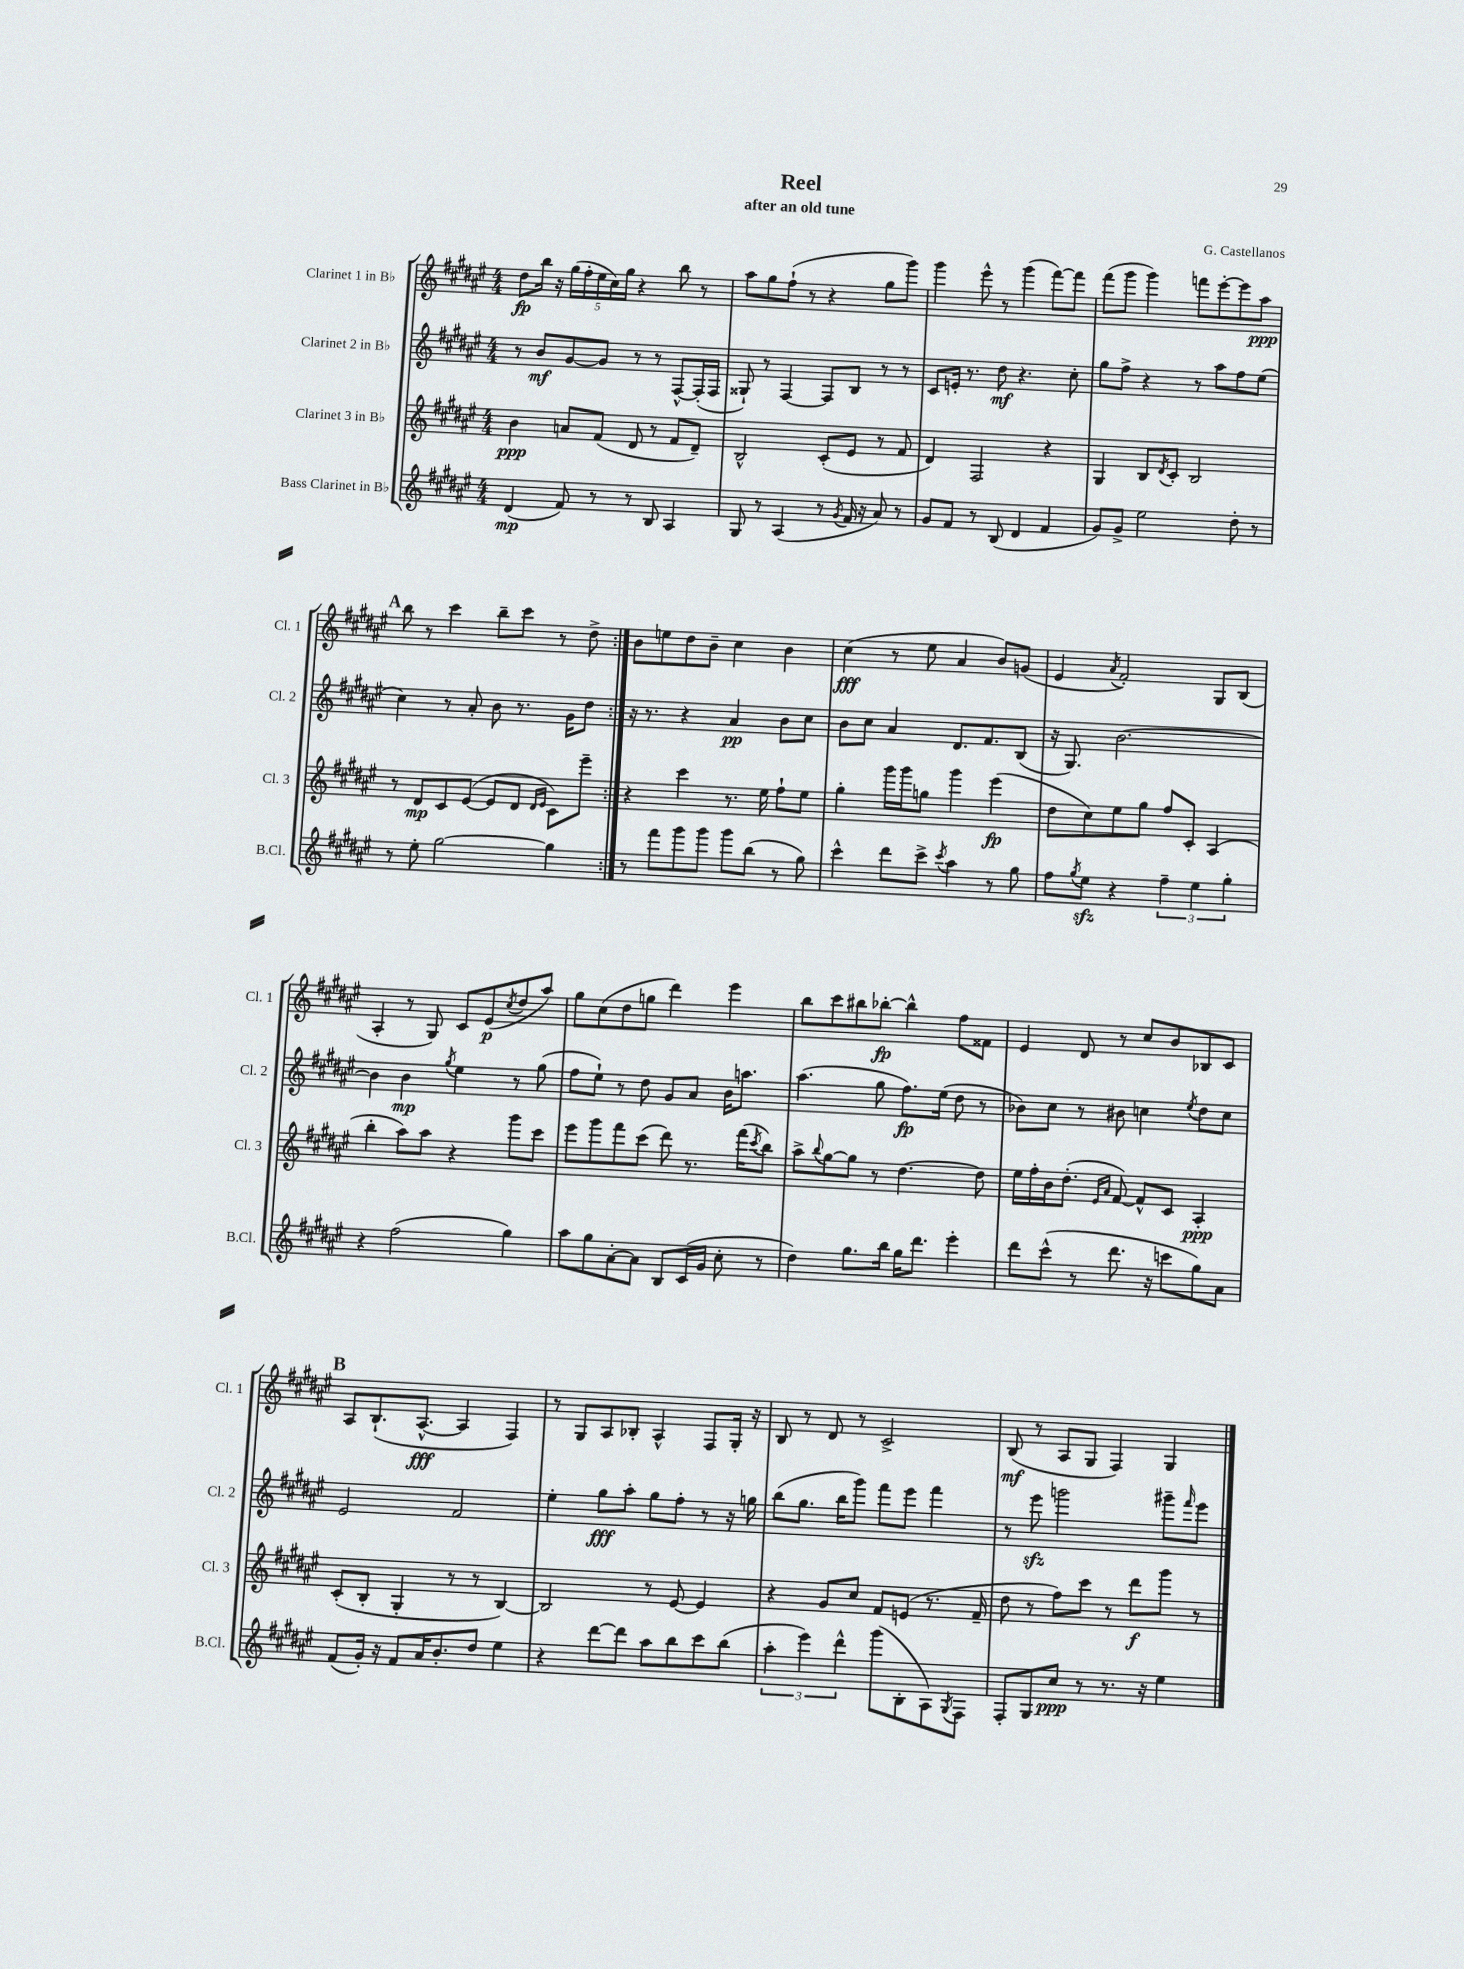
\header { title = "Reel" composer = "G. Castellanos" subtitle = "after an old tune" }
<<
\new StaffGroup <<
\new Staff = "s0" \with { instrumentName = "Clarinet 1 in Bb" shortInstrumentName = "Cl. 1" } {
    \clef treble \key fis \major \numericTimeSignature \time 4/4
    \repeat volta 2 { dis''8\fp b''16 r16 \tuplet 5/4 { gis''16( fis''16-. eis''16 cis''16) gis''16 } r4 b''8 r8 |
    ais''8 gis''8 fis''8-!( r8 r4 gis''8 gis'''8) |
    gis'''4 eis'''8-^ r8 gis'''4( fis'''8~) fis'''8 |
    fis'''8( gis'''8 gis'''4) f'''8 eis'''8~-. eis'''8 ais''8\ppp |
    \mark \markup { \bold "A" } b''8 r8 cis'''4 b''8-- cis'''8 r8 dis''8-> | }
    b'8 e''8 dis''8 b'8-- cis''4 b'4 |
    cis''4\fff( r8 eis''8 ais'4 b'8) g'8( |
    eis'4 \acciaccatura { ais'8 } fis'2-.) gis8 b8( |
    ais4-. r8 gis8) cis'8 eis'8\p( \acciaccatura { cis''8 } dis''8 ais''8) |
    gis''8 cis''8( dis''8 g''8 dis'''4) eis'''4 |
    b''8 cis'''8 bis''8 bes''8~-.\fp bes''4-^ fis''8 fisis'8 |
    eis'4 dis'8 r8 cis''8 b'8 bes8 cis'8 |
    \mark \markup { \bold "B" } ais8 b8.-!( ais8.~-^\fff ais4 fis4) |
    r8 gis8 ais8 bes8-. ais4-^ fis8 gis16-. r16 |
    b8 r8 dis'8 r8 cis'2-> |
    b8\mf( r8 ais8 gis8 fis4) gis4 \bar "|." |
}
\new Staff = "s1" \with { instrumentName = "Clarinet 2 in Bb" shortInstrumentName = "Cl. 2" } {
    \clef treble \key fis \major \numericTimeSignature \time 4/4
    \repeat volta 2 { r8 b'8\mf gis'8~ gis'8 r8 r8 fis8~-^ fis16-.( fis16 |
    gisis8-!) r8 fis4~ fis8 b8 r8 r8 |
    cis'8 e'16-. r8. dis''8\mf r4. cis''8-. |
    gis''8 fis''8-> r4 r8 ais''8 fis''8 eis''8( |
    \mark \markup { \bold "A" } cis''4) r8 ais'8-. b'8 r8. gis'16 dis''8 | }
    r16 r8. r4 ais'4\pp b'8 cis''8 |
    b'8 cis''8 ais'4 dis'8. fis'8. b8( |
    r16 gis8.) b'2.~ |
    b'4 b'4\mp \acciaccatura { gis''8 } eis''4 r8 gis''8( |
    fis''8 eis''8-!) r8 dis''8 gis'8 ais'8 b'16 a''8. |
    ais''4.( gis''8 fis''8.\fp) eis''16( dis''8 r8 |
    bes'8) cis''8 r8 bis'8 c''4 \acciaccatura { eis''8 } dis''8 c''8 |
    \mark \markup { \bold "B" } eis'2 fis'2 |
    eis''4-. gis''8\fff ais''8-. gis''8 fis''8-. r8 r16 g''16 |
    b''8( gis''8. b''16 gis'''8) fis'''8 eis'''8 fis'''4 |
    r8 eis'''8\sfz g'''2 gis'''8-- \grace { fis'''16 } eis'''8 \bar "|." |
}
\new Staff = "s2" \with { instrumentName = "Clarinet 3 in Bb" shortInstrumentName = "Cl. 3" } {
    \clef treble \key fis \major \numericTimeSignature \time 4/4
    \repeat volta 2 { b'4\ppp a'8 fis'8( dis'8 r8 fis'8 dis'8--) |
    b2-^ cis'8-.( eis'8 r8 fis'8 |
    dis'4) fis2 r4 |
    gis4 b8 \acciaccatura { dis'8 } cis'8-. b2 |
    \mark \markup { \bold "A" } r8 dis'8\mp cis'8 eis'8~( eis'8 dis'8 \grace { dis'16 eis'16 } cis'8) eis'''8-- | }
    r4 cis'''4 r8. eis''16 fis''8-! eis''8 |
    gis''4-. gis'''16 gis'''16 g''8 gis'''4 eis'''4\fp( |
    dis''8 cis''8) eis''8 gis''8 fis''8 cis'8-. ais4( |
    b''4-. ais''8) ais''8 r4 gis'''8 cis'''8 |
    eis'''8 gis'''8 fis'''8 cis'''8( dis'''8) r8. fis'''16( \acciaccatura { cis'''8 } b''8) |
    ais''8-> \appoggiatura { b''8 } gis''8~ gis''8 r8 dis''4.~ dis''8 |
    eis''16 fis''16-. b'16 dis''8.-.( \grace { eis'16 ais'16 } fis'8~) fis'8-^ cis'8 ais4-.\ppp |
    \mark \markup { \bold "B" } cis'8-.( b8-. gis4-. r8 r8 b4~) |
    b2 r8 eis'8~ eis'4 |
    r4 gis'8 cis''8 fis'8 e'8( r8. fis'16-- |
    dis''8 r8 fis''8) cis'''8 r8 dis'''8\f gis'''8 r8 \bar "|." |
}
\new Staff = "s3" \with { instrumentName = "Bass Clarinet in Bb" shortInstrumentName = "B.Cl." } {
    \clef treble \key fis \major \numericTimeSignature \time 4/4
    \repeat volta 2 { dis'4\mp( fis'8) r8 r8 b8 ais4 |
    gis8 r8 ais4( r8 \acciaccatura { gis'8 } fis'16 r16 ais'8) r8 |
    gis'8 fis'8 r8 b8( dis'4 fis'4 |
    gis'8) gis'8-> eis''2 dis''8-. r8 |
    \mark \markup { \bold "A" } r8 eis''8-. gis''2~ gis''4 | }
    r8 fis'''8 gis'''8 gis'''8 gis'''8 b''8( r8 gis''8) |
    cis'''4-^ dis'''8 cis'''8-> \acciaccatura { cis'''8 } ais''4 r8 gis''8 |
    fis''8 \acciaccatura { gis''8 } eis''8\sfz r4 \tuplet 3/2 { fis''4-- eis''4 gis''4-. } |
    r4 fis''2( gis''4) |
    ais''8 gis''8 ais'8~-. ais'8 b8 cis'16( gis'16 cis''8-. r8 |
    dis''4) gis''8. b''16 gis''16 dis'''8. eis'''4-. |
    dis'''8 cis'''8-^( r8 dis'''8. r16 c'''8 gis''8) ais'8 |
    \mark \markup { \bold "B" } fis'8( gis'16-.) r16 fis'8 ais'16 b'8.-. dis''8 eis''4 |
    r4 dis'''8~ dis'''8 ais''8 b''8 cis'''8 b''8( |
    \tuplet 3/2 { ais''4-. eis'''4) dis'''4-^ } gis'''8( b8-. ais8) \acciaccatura { gis8 } fis8 |
    fis8-. gis8 cis''8\ppp r8 r8. r16 eis''4 \bar "|." |
}
>>
>>
\layout { \context { \Score \remove "Bar_number_engraver" } }
